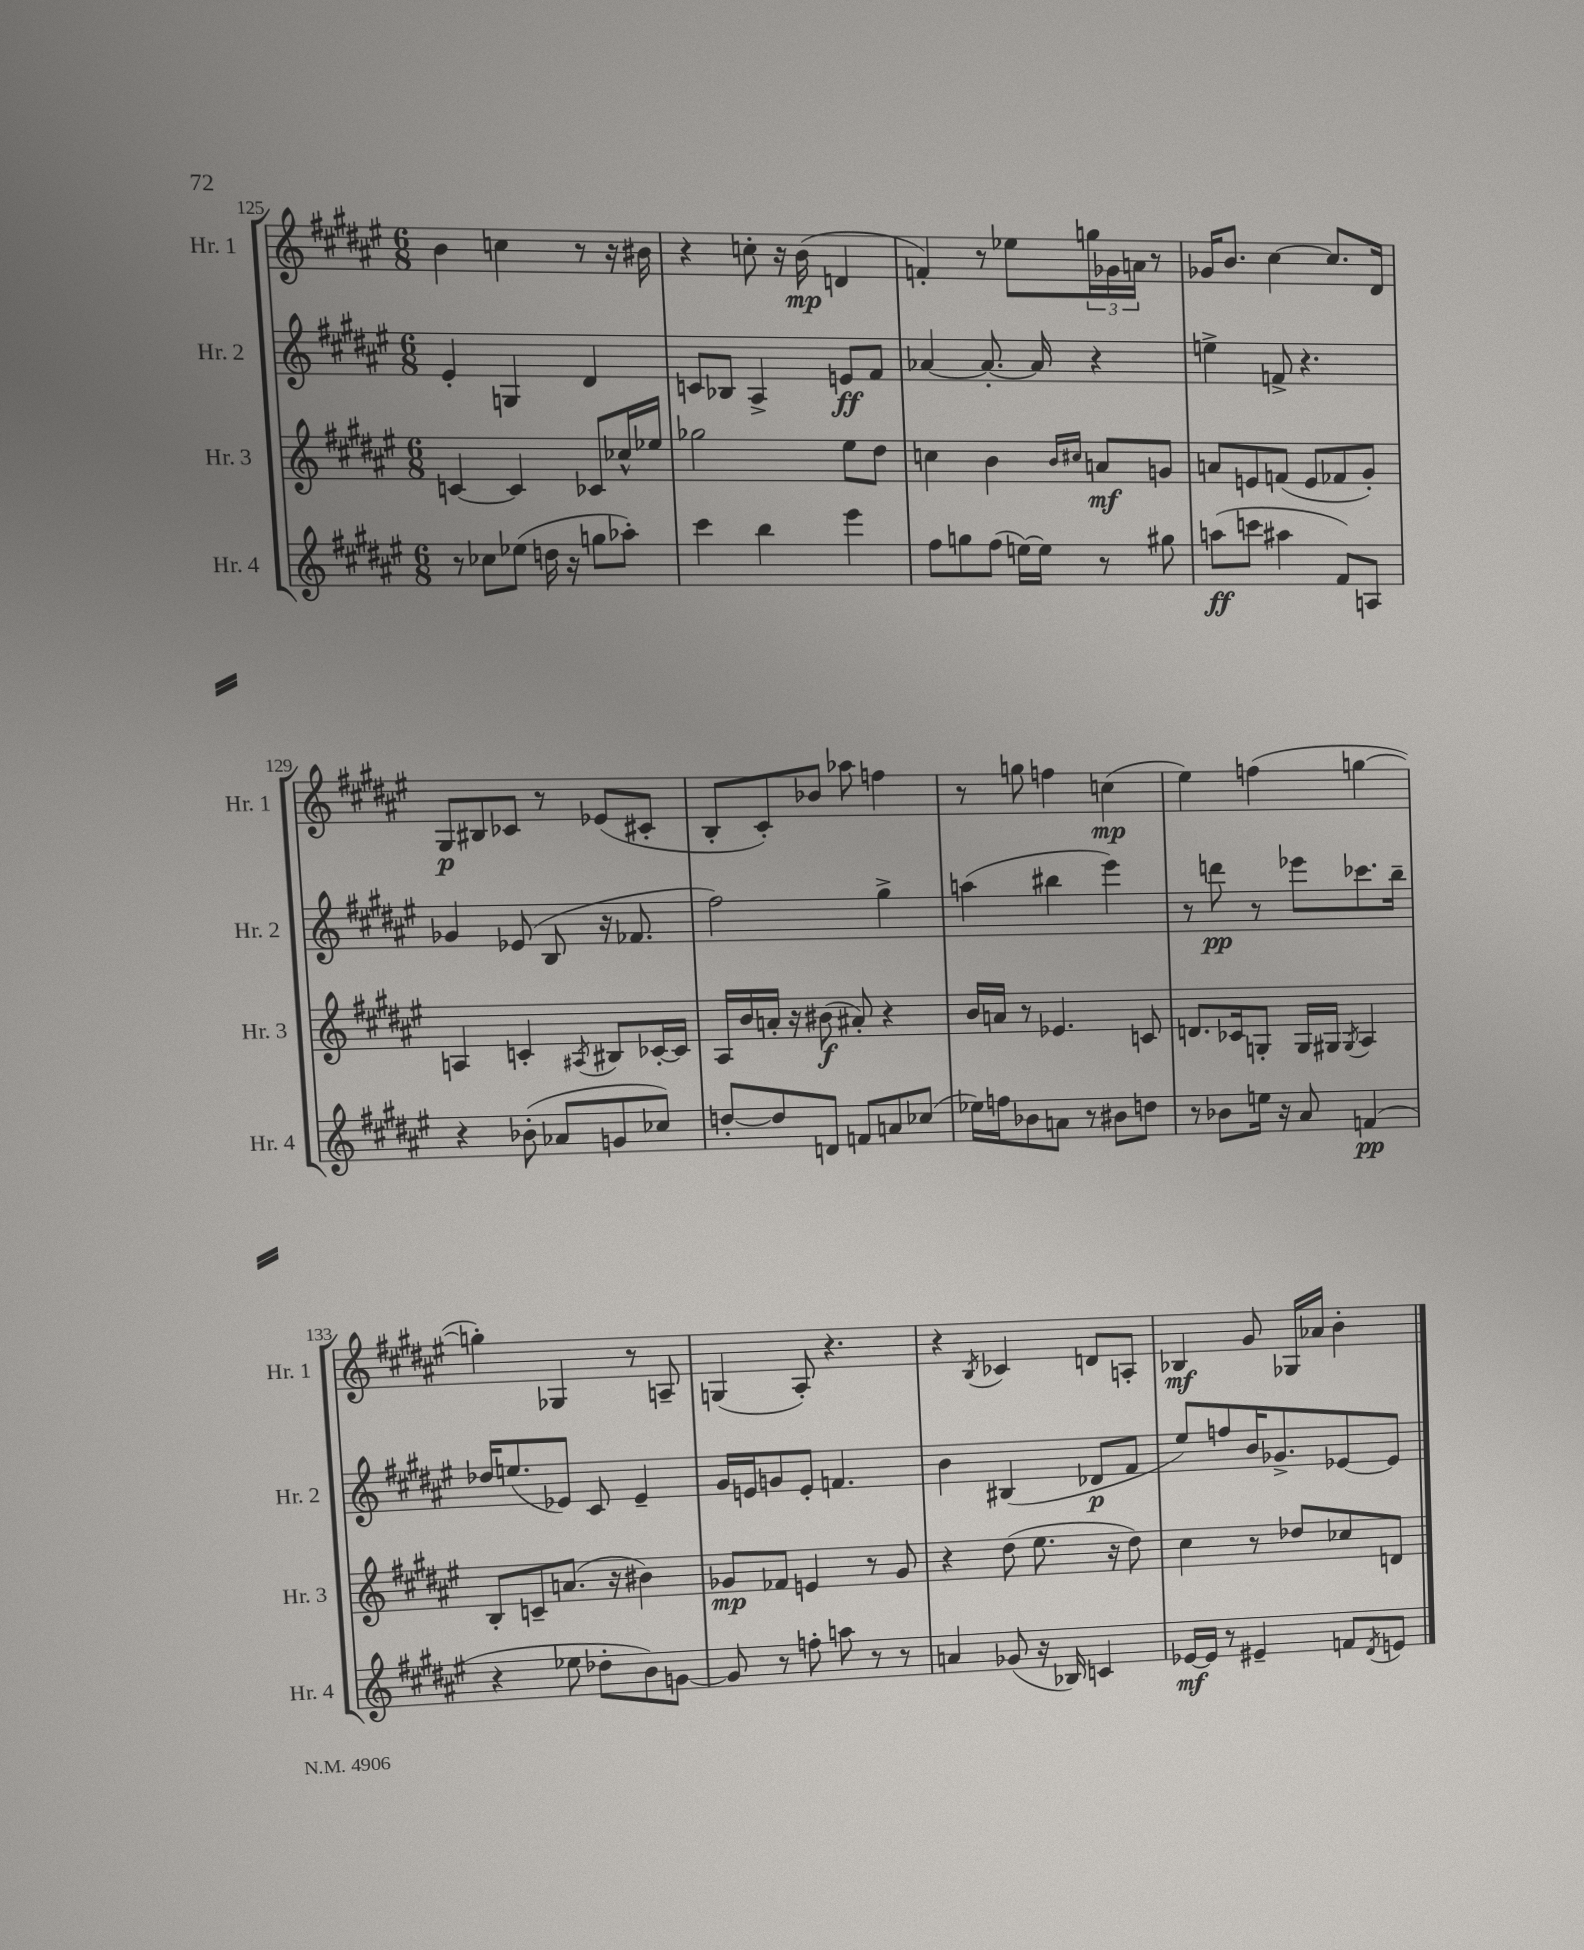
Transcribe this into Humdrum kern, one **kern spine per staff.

**kern	**dynam	**kern	**dynam	**kern	**dynam	**kern	**dynam
*part4	*part4	*part3	*part3	*part2	*part2	*part1	*part1
*staff4	*staff4	*staff3	*staff3	*staff2	*staff2	*staff1	*staff1
*I"Hr. 4	*	*I"Hr. 3	*	*I"Hr. 2	*	*I"Hr. 1	*
*I'Hr. 4	*	*I'Hr. 3	*	*I'Hr. 2	*	*I'Hr. 1	*
*clefG2	*	*clefG2	*	*clefG2	*	*clefG2	*
*k[f#c#g#d#a#e#]	*	*k[f#c#g#d#a#e#]	*	*k[f#c#g#d#a#e#]	*	*k[f#c#g#d#a#e#]	*
*M6/8	*	*M6/8	*	*M6/8	*	*M6/8	*
=125	=125	=125	=125	=125	=125	=125	=125
8r	.	[4cn/	.	4e#'/	.	4b\	.
8cc-X\L	.	.	.	.	.	.	.
(8ee-X\J	.	4c/]	.	4Gn/	.	4ccn\	.
16ddn\	.	.	.	.	.	.	.
16r	.	.	.	.	.	.	.
8ggn\L	.	8c-X/L	.	4d#/	.	8r	.
8aa-X'\J)	.	16cc-X^^/L	.	.	.	16r	.
.	.	16ee-X/JJ	.	.	.	16b#X\	.
=126	=126	=126	=126	=126	=126	=126	=126
4ccc#\	.	2gg-X\	.	8cn/L	.	4r	.
.	.	.	.	8B-X/J	.	.	.
4bb\	.	.	.	4A#^/	.	8ccn'\	.
.	.	.	.	.	.	16r	.
.	.	.	.	.	.	(16b\	mp
4eee#\	.	8ee#\L	.	8en/L	ff	4dn/	.
.	.	8dd#\J	.	8f#/J	.	.	.
=127	=127	=127	=127	=127	=127	=127	=127
8ff#\L	.	4ccn\	.	[4a-X/	.	4fn'/)	.
8ggn\	.	.	.	.	.	.	.
(8ff#\J	.	4b\	.	8.a-'/_	.	8r	.
[16een\LL)	.	.	.	.	.	8ee-X\L	.
16ee\JJ]	.	.	.	16a-/]	.	.	.
.	.	16qqb/LL	.	.	.	.	.
.	.	16qqcc#X/JJ	.	.	.	.	.
8r	.	8an/L	mf	4r	.	24ggn\L	.
.	.	.	.	.	.	24g-X\	.
.	.	.	.	.	.	24an\JJ	.
8gg#X\	.	8gn/J	.	.	.	8r	.
=128	=128	=128	=128	=128	=128	=128	=128
(8aan\L	ff	8an/L	.	4een^\	.	16g-X/KL	.
.	.	.	.	.	.	8.b/J	.
8cccn\J	.	8en/	.	.	.	.	.
4aa#X\	.	(8fn/J	.	8fn^/	.	[4cc#\	.
.	.	8e/L	.	4.r	.	.	.
8f#/L)	.	8f-X/	.	.	.	8.cc#/L]	.
8An/J	.	8g#'/J)	.	.	.	.	.
.	.	.	.	.	.	16d#/Jk	.
!!LO:LB:g=z
=129	=129	=129	=129	=129	=129	=129	=129
4r	.	4An/	.	4g-X/	.	8G#/L	p
.	.	.	.	.	.	8B#X/	.
(8b-X'\	.	4cn'/	.	(8e-X/	.	8c-X/J	.
8a-X/L	.	.	.	8B/	.	8r	.
.	.	8qA#X/	.	.	.	.	.
8gn/	.	8B#X/L	.	16r	.	(8e-X/L	.
.	.	.	.	8.f-X/	.	.	.
8cc-X/J)	.	[16c-X'/L	.	.	.	8c#X'/J	.
.	.	16c-/JJ]	.	.	.	.	.
=130	=130	=130	=130	=130	=130	=130	=130
[8ddn'/L	.	16A#/LL	.	2ff#\)	.	8B'/L	.
.	.	16b/	.	.	.	.	.
8dd/]	.	16an'/JJ	.	.	.	8c#'/)	.
.	.	16r	.	.	.	.	.
8dn/J	.	(8b#X\	f	.	.	8b-X/J	.
8fn/L	.	8a#X'/)	.	.	.	8aa-X\	.
8an/	.	4r	.	4gg#^\	.	4ffn\	.
(8cc-X/J	.	.	.	.	.	.	.
=131	=131	=131	=131	=131	=131	=131	=131
16ee-X\LL)	.	16b/LL	.	(4aan\	.	8r	.
16ffn\J	.	16an/JJ	.	.	.	.	.
8b-X\	.	8r	.	.	.	8ggn\	.
8an\J	.	4.e-X/	.	4bb#X\	.	4ffn\	.
8r	.	.	.	.	.	.	.
8b#X\L	.	.	.	4eee#\)	.	(4ccn\	mp
8ddn\J	.	8cn/	.	.	.	.	.
=132	=132	=132	=132	=132	=132	=132	=132
8r	.	8.dn/L	.	8r	.	4ee#\)	.
8b-X\L	.	.	.	8dddn\	pp	.	.
.	.	16c-X/k	.	.	.	.	.
16een\Jk	.	8Gn'/J	.	8r	.	(4ffn\	.
16r	.	.	.	.	.	.	.
8a#/	.	16G/LL	.	8eee-X\L	.	.	.
.	.	16G#X/JJ	.	.	.	.	.
.	.	8qG#/	.	.	.	.	.
(4fn/	pp	4A#/	.	8.ccc-X\	.	[4ggn\	.
.	.	.	.	16bb~\Jk	.	.	.
!!LO:LB:g=z
=133	=133	=133	=133	=133	=133	=133	=133
4r	.	8B'/L	.	16dd-X/KL	.	4ggn'\])	.
.	.	.	.	(8.een/	.	.	.
.	.	8cn~/	.	.	.	.	.
8ee-X\	.	(8.an/J	.	8e-X/J)	.	4G-X/	.
8dd-X'\L	.	.	.	8c#/	.	.	.
.	.	16r	.	.	.	.	.
8b\)	.	4b#X\)	.	4e-~/	.	8r	.
[8gn\J	.	.	.	.	.	8An~/	.
=134	=134	=134	=134	=134	=134	=134	=134
8g/]	.	8g-X/L	mp	16g#/LL	.	(4Gn/	.
.	.	.	.	16en/J	.	.	.
8r	.	8f-X/J	.	8gn/	.	.	.
8ffn'\	.	4en/	.	8e'/J	.	8A#'/)	.
8aan\	.	.	.	4.fn/	.	4.r	.
8r	.	8r	.	.	.	.	.
8r	.	8g-/	.	.	.	.	.
=135	=135	=135	=135	=135	=135	=135	=135
4an/	.	4r	.	4b\	.	4r	.
.	.	.	.	.	.	8qB/	.
(8g-X/	.	(8dd#\	.	(4B#X/	.	4c-X/	.
16r	.	8.ee#\	.	.	.	.	.
16B-X/)	.	.	.	.	.	.	.
4cn/	.	.	.	8d-X/L	p	8dn/L	.
.	.	16r	.	.	.	.	.
.	.	8dd#\)	.	8f#/J	.	8An'/J	.
=136	=136	=136	=136	=136	=136	=136	=136
[16e-X/LL	mf	4cc#\	.	8ee#/L)	.	4B-X/	mf
16e-/JJ]	.	.	.	.	.	.	.
8r	.	.	.	8ffn/	.	.	.
4e#X~/	.	8r	.	16b/K	.	8g#/	.
.	.	.	.	8.g-X^/	.	.	.
.	.	8dd-X/L	.	.	.	16G-X/LL	.
.	.	.	.	.	.	16a-X/JJ	.
8fn/L	.	8cc-X/	.	[8e-X/	.	4b'\	.
8qd#/	.	.	.	.	.	.	.
8en/J	.	8dn/J	.	8e-/J]	.	.	.
==	==	==	==	==	==	==	==
*-	*-	*-	*-	*-	*-	*-	*-
